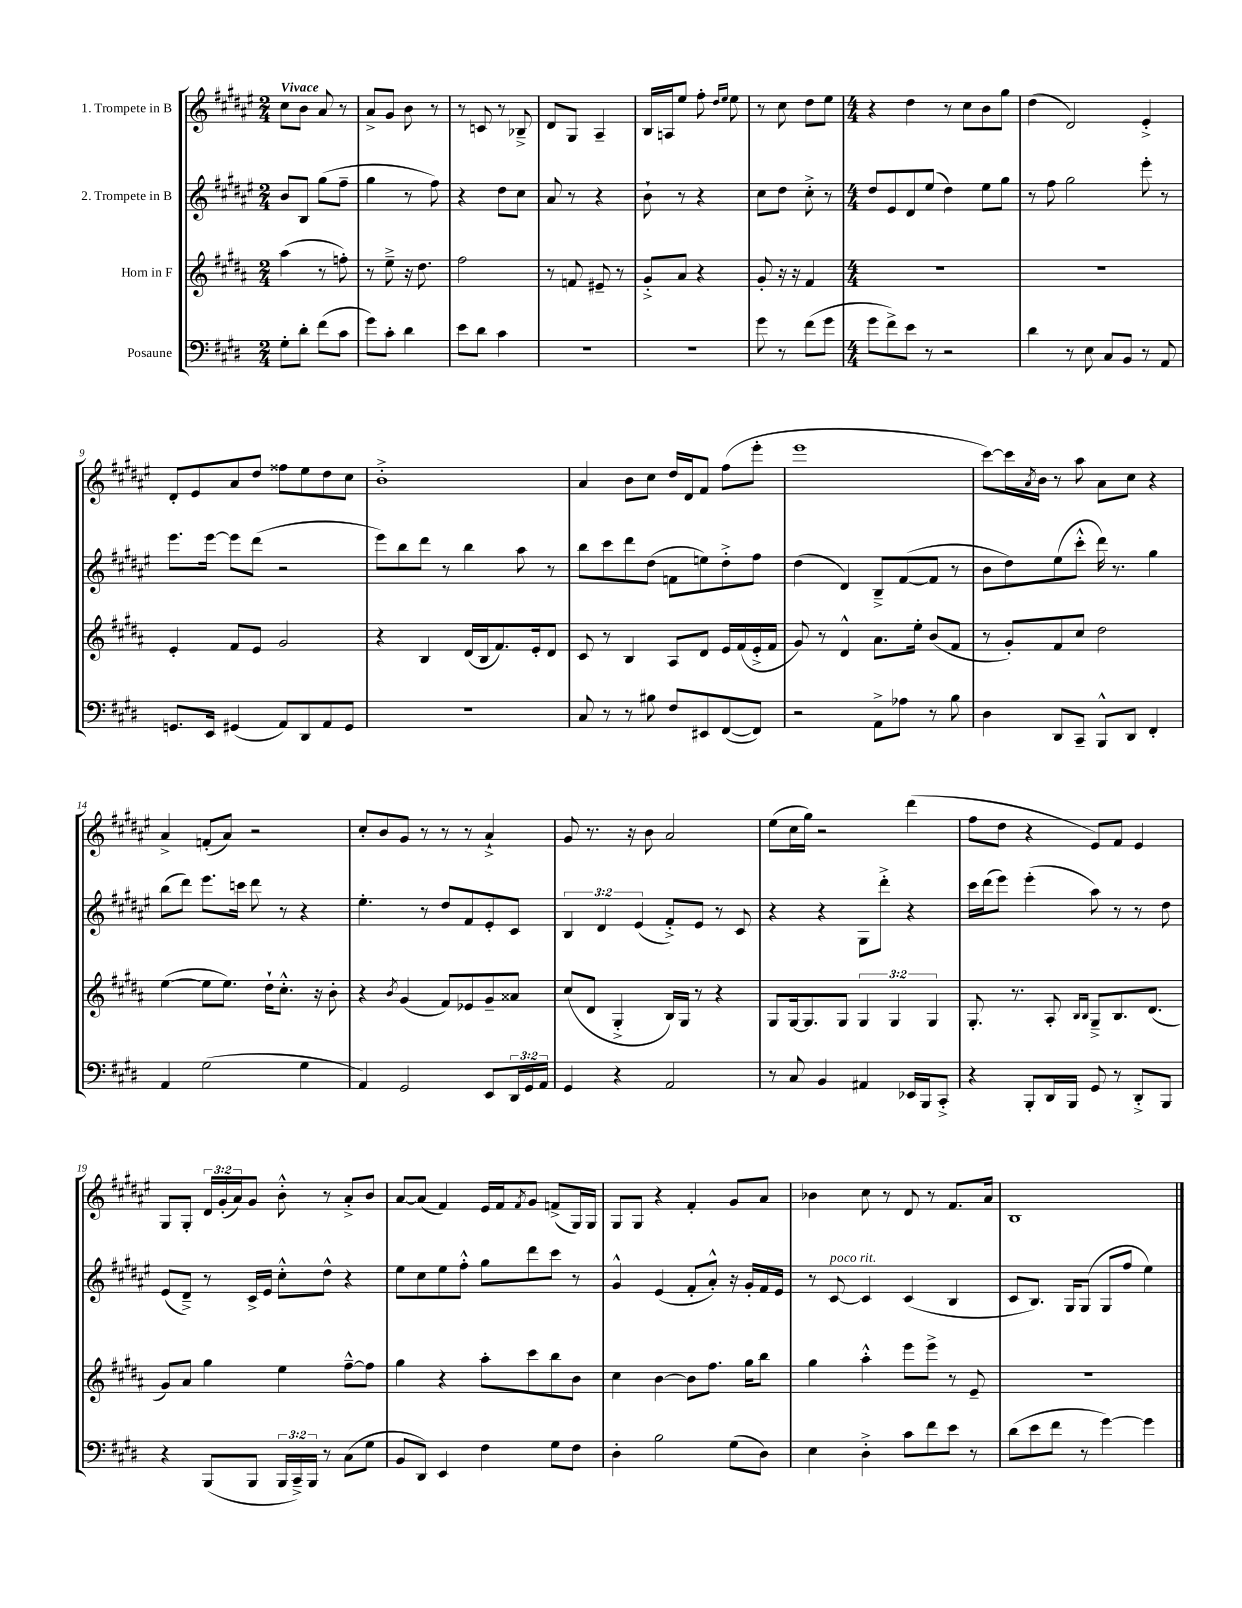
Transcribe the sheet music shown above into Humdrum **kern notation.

**kern	**kern	**kern	**kern
*part4	*part3	*part2	*part1
*staff4	*staff3	*staff2	*staff1
*I"Posaune	*I"Horn in F	*I"2. Trompete in B	*I"1. Trompete in B
*clefF4	*clefG2	*clefG2	*clefG2
*k[f#c#g#d#]	*k[f#c#g#d#a#]	*k[f#c#g#d#a#e#]	*k[f#c#g#d#a#e#]
*M2/4	*M2/4	*M2/4	*M2/4
=1	=1	=1	=1
!	!	!	!LO:TX:a:B:t=Vivace
8G#'\L	(4aa#\	8b/L	8cc#\L
8d#'\J	.	8B/J	8b\J
(8f#\L	8r	(8gg#\L	8a#/
8c#\J	8ffn'\)	8ff#~\J	8r
=2	=2	=2	=2
8g#\L)	8r	4gg#\	8a#^/L
8c#'\J	8ee~^\	.	8g#/J
4d#\	16r	8r	8b\
.	8.dd#\	.	.
.	.	8ff#\)	8r
=3	=3	=3	=3
8e\L	2ff#\	4r	8r
8d#\J	.	.	8cn/
4c#\	.	8dd#\L	8r
.	.	8cc#\J	8B-X~^/
=4	=4	=4	=4
2r	8r	8a#/	8d#/L
.	8fn/	8r	8G#/J
.	8e#X~/	4r	4A#~/
.	8r	.	.
=5	=5	=5	=5
2r	8g#'^/L	8b`\	16B/LL
.	.	.	16An/J
.	8a#/J	8r	8ee#/J
.	4r	4r	8ff#'\
.	.	.	16qqdd#/LL
.	.	.	16qqee#/JJ
.	.	.	8ee#\
=6	=6	=6	=6
8g#\	8g#'/	8cc#\L	8r
8r	16r	8dd#\J	8cc#\
.	16r	.	.
(8f#\L	4f#/	8cc#'^\	8dd#\L
8g#\J	.	8r	8ee#\J
=7	=7	=7	=7
*M4/4	*M4/4	*M4/4	*M4/4
8g#\L	1r	8dd#/L	4r
8f#^\)	.	8e#/	.
8e\J	.	8d#/	4dd#\
8r	.	(8ee#/J	.
2r	.	4dd#\)	8r
.	.	.	8cc#\L
.	.	8ee#\L	8b\
.	.	8gg#\J	8gg#\J
=8	=8	=8	=8
4d#\	1r	8r	(4dd#\
.	.	8ff#\	.
8r	.	2gg#\	2d#/)
8E\	.	.	.
8C#/L	.	.	.
8BB/J	.	.	.
8r	.	8eee#'\	4e#'^/
8AA/	.	8r	.
!!LO:LB:g=z
=9	=9	=9	=9
8.GGn/L	4e'/	8.eee#\L	8d#'/L
.	.	.	8e#/
16EE/Jk	.	[16eee#\Jk	.
(4GG#X/	8f#/L	8eee#\L]	8a#/
.	8e/J	(8ddd#\J	8dd#/J
8AA/L)	2g#/	2r	8ff##X\L
8DD#/	.	.	8ee#\
8AA/	.	.	8dd#\
8GG#/J	.	.	8cc#\J
=10	=10	=10	=10
1r	4r	8eee#\L)	1b'^
.	.	8bb\	.
.	4B/	8ddd#\J	.
.	.	8r	.
.	(16d#/LL	4bb\	.
.	16B/J	.	.
.	8.f#/)	.	.
.	.	8aa#\	.
.	16e'/k	.	.
.	8d#/J	8r	.
=11	=11	=11	=11
8C#/	8c#/	8bb\L	4a#/
8r	8r	8ccc#\	.
8r	4B/	8ddd#\	8b\L
8B#X\	.	(8dd#\J	8cc#\J
8F#/L	8A#/L	8fn\L	16dd#/LL
.	.	.	16d#/J
8EE#X/	8d#/J	8een\)	8f#/J
([8FF#/	16e/LL	8dd#'^\	(8ff#\L
.	(16f#/	.	.
8FF#/J])	16e'^/	8ff#\J	8eee#'\J
.	16f#/JJ	.	.
=12	=12	=12	=12
2r	8g#/)	(4dd#\	1eee#
.	8r	.	.
.	4d#^^/	4d#/)	.
8AA^\L	8.a#\L	8B~^/L	.
8A-X\J	.	([8f#/	.
.	16ee'\Jk	.	.
8r	(8b/L	8f#/J]	.
8B\	8f#/J	8r	.
=13	=13	=13	=13
4D#\	8r	8b\L	[8ccc#\L)
.	8g#'/L)	8dd#\)	16ccc#\L]
.	.	.	8qa#/
.	.	.	16b\JJ
8DD#/L	8f#/	(8ee#\	8r
8CC#~/J	8cc#/J	8ccc#'^^\J	8aa#\
8BBB^^/L	2dd#\	16ddd#\)	8a#\L
.	.	8.r	.
8DD#/J	.	.	8cc#\J
4FF#'/	.	4gg#\	4r
!!LO:LB:g=z
=14	=14	=14	=14
4AA/	([4ee\	(8bb\L	4a#^/
.	.	8ddd#\J)	.
(2G#\	8ee\L]	8.eee#\L	(8fn'/L
.	8.ee\J)	.	8a#/J)
.	.	16cccn\Jk	.
.	.	8ddd#\	2r
.	16dd#`\KL	.	.
.	8.cc#'^^\J	8r	.
4G#\	.	4r	.
.	16r	.	.
.	8b'\	.	.
=15	=15	=15	=15
4AA/)	4r	4.ee#'\	8cc#'/L
.	.	.	8b/
.	8qb/	.	.
2GG#/	(4g#/	.	8g#/J
.	.	8r	8r
.	8f#/L)	8dd#/L	8r
.	8e-X/	8f#/	8r
8EE/L	8g#~/	8e#'/	4a#`^/
24DD#/L	8a##X/J	8c#/J	.
24GG#/	.	.	.
24AA/JJ	.	.	.
=16	=16	=16	=16
4GG#/	(8cc#/L	6B/	8g#/
.	8d#/J	.	8.r
.	.	6d#/	.
4r	4G#'^/	.	.
.	.	.	16r
.	.	(6e#/	.
.	.	.	8b\
2AA/	16B/LL)	8f#'^/L)	2a#/
.	16G#/JJ	.	.
.	8r	8e#/J	.
.	4r	8r	.
.	.	8c#/	.
=17	=17	=17	=17
8r	8G#/L	4r	(8ee#\L
8C#/	[16G#/k	.	16cc#\L
.	8.G#/]	.	16gg#\JJ)
4BB/	.	4r	2r
.	8G#/J	.	.
4AA#X/	6G#/	8G#\L	.
.	.	8ddd#'^\J	.
.	6G#/	.	.
16EE-X/LL	.	4r	(4ddd#\
16BBB/J	.	.	.
.	6G#/	.	.
8CC#'^/J	.	.	.
=18	=18	=18	=18
4r	8.G#'/	16ccc#\LL	8ff#\L
.	.	(16ddd#\J	.
.	.	8eee#\J)	8dd#\J
.	8.r	.	.
8BBB'/L	.	(4eee#'\	4r
16DD#/L	8A#'/	.	.
16BBB/JJ	.	.	.
.	16qqB/LL	.	.
.	16qqB/JJ	.	.
8GG#/	8G#~^/L	8aa#\)	8e#/L)
8r	8.B/	8r	8f#/J
8DD#'^/L	.	8r	4e#/
.	(8.d#/J	.	.
8BBB/J	.	8dd#\	.
!!LO:LB:g=z
=19	=19	=19	=19
4r	8g#/L)	(8e#/L	8G#/L
.	8a#/J	8d#~^/J)	8G#'/J
(8BBB/L	4gg#\	8r	24d#/LL
.	.	.	(24g#'/
.	.	.	24a#/J)
8BBB/J	.	16c#^/LL	8g#/J
.	.	16e#/JJ	.
24BBB/LL	4ee\	8cc#'^^\L	8b'^^\
24CC#~^/)	.	.	.
24BBB/JJ	.	.	.
8r	.	8dd#^^\J	8r
(8C#\L	[8ff#~^^\L	4r	8a#'^/L
8G#\J	8ff#\J]	.	8b/J
=20	=20	=20	=20
8BB/L	4gg#\	8ee#\L	[8a#/L
8DD#/J)	.	8cc#\	(8a#/J]
4EE/	4r	8ee#\	4f#/)
.	.	8ff#'^^\J	.
4F#\	8aa#'\L	8gg#\L	16e#/LL
.	.	.	16f#/J
.	.	.	8qf#/
.	8ccc#\	8ddd#\	8g#/J
8G#\L	8bb\	8ccc#\J	(8fn^/L
8F#\J	8b\J	8r	16G#/L)
.	.	.	16G#/JJ
=21	=21	=21	=21
4D#'\	4cc#\	4g#^^/	8G#/L
.	.	.	8G#/J
2B\	[4b\	(4e#/	4r
.	8b\L]	8f#'/L	4f#'/
.	8.ff#\J	8a#'^^/J)	.
(8G#\L	.	16r	8g#/L
.	16gg#\KL	16g#'/LL	.
8D#\J)	8bb\J	16f#/	8a#/J
.	.	16e#/JJ	.
=22	=22	=22	=22
4E\	4gg#\	8r	4b-X\
!	!	!LO:TX:a:i:t=poco rit.	!
.	.	[8c#/	.
4D#'^\	4aa#'^^\	4c#/]	8cc#\
.	.	.	8r
8c#\L	8eee\L	(4c#/	8d#/
8f#\	8eee^\J	.	8r
8e\J	8r	4B/	8.f#/L
8r	8e~/	.	.
.	.	.	16a#/Jk
=23	=23	=23	=23
(8d#\L	1r	8c#/L	1B
8e\	.	8.B/J)	.
8f#\J	.	.	.
.	.	16G#/KL	.
8r	.	(8G#/J	.
[4g#\)	.	8G#/L	.
.	.	8ff#/J	.
4g#\]	.	4ee#\)	.
==	==	==	==
*-	*-	*-	*-
